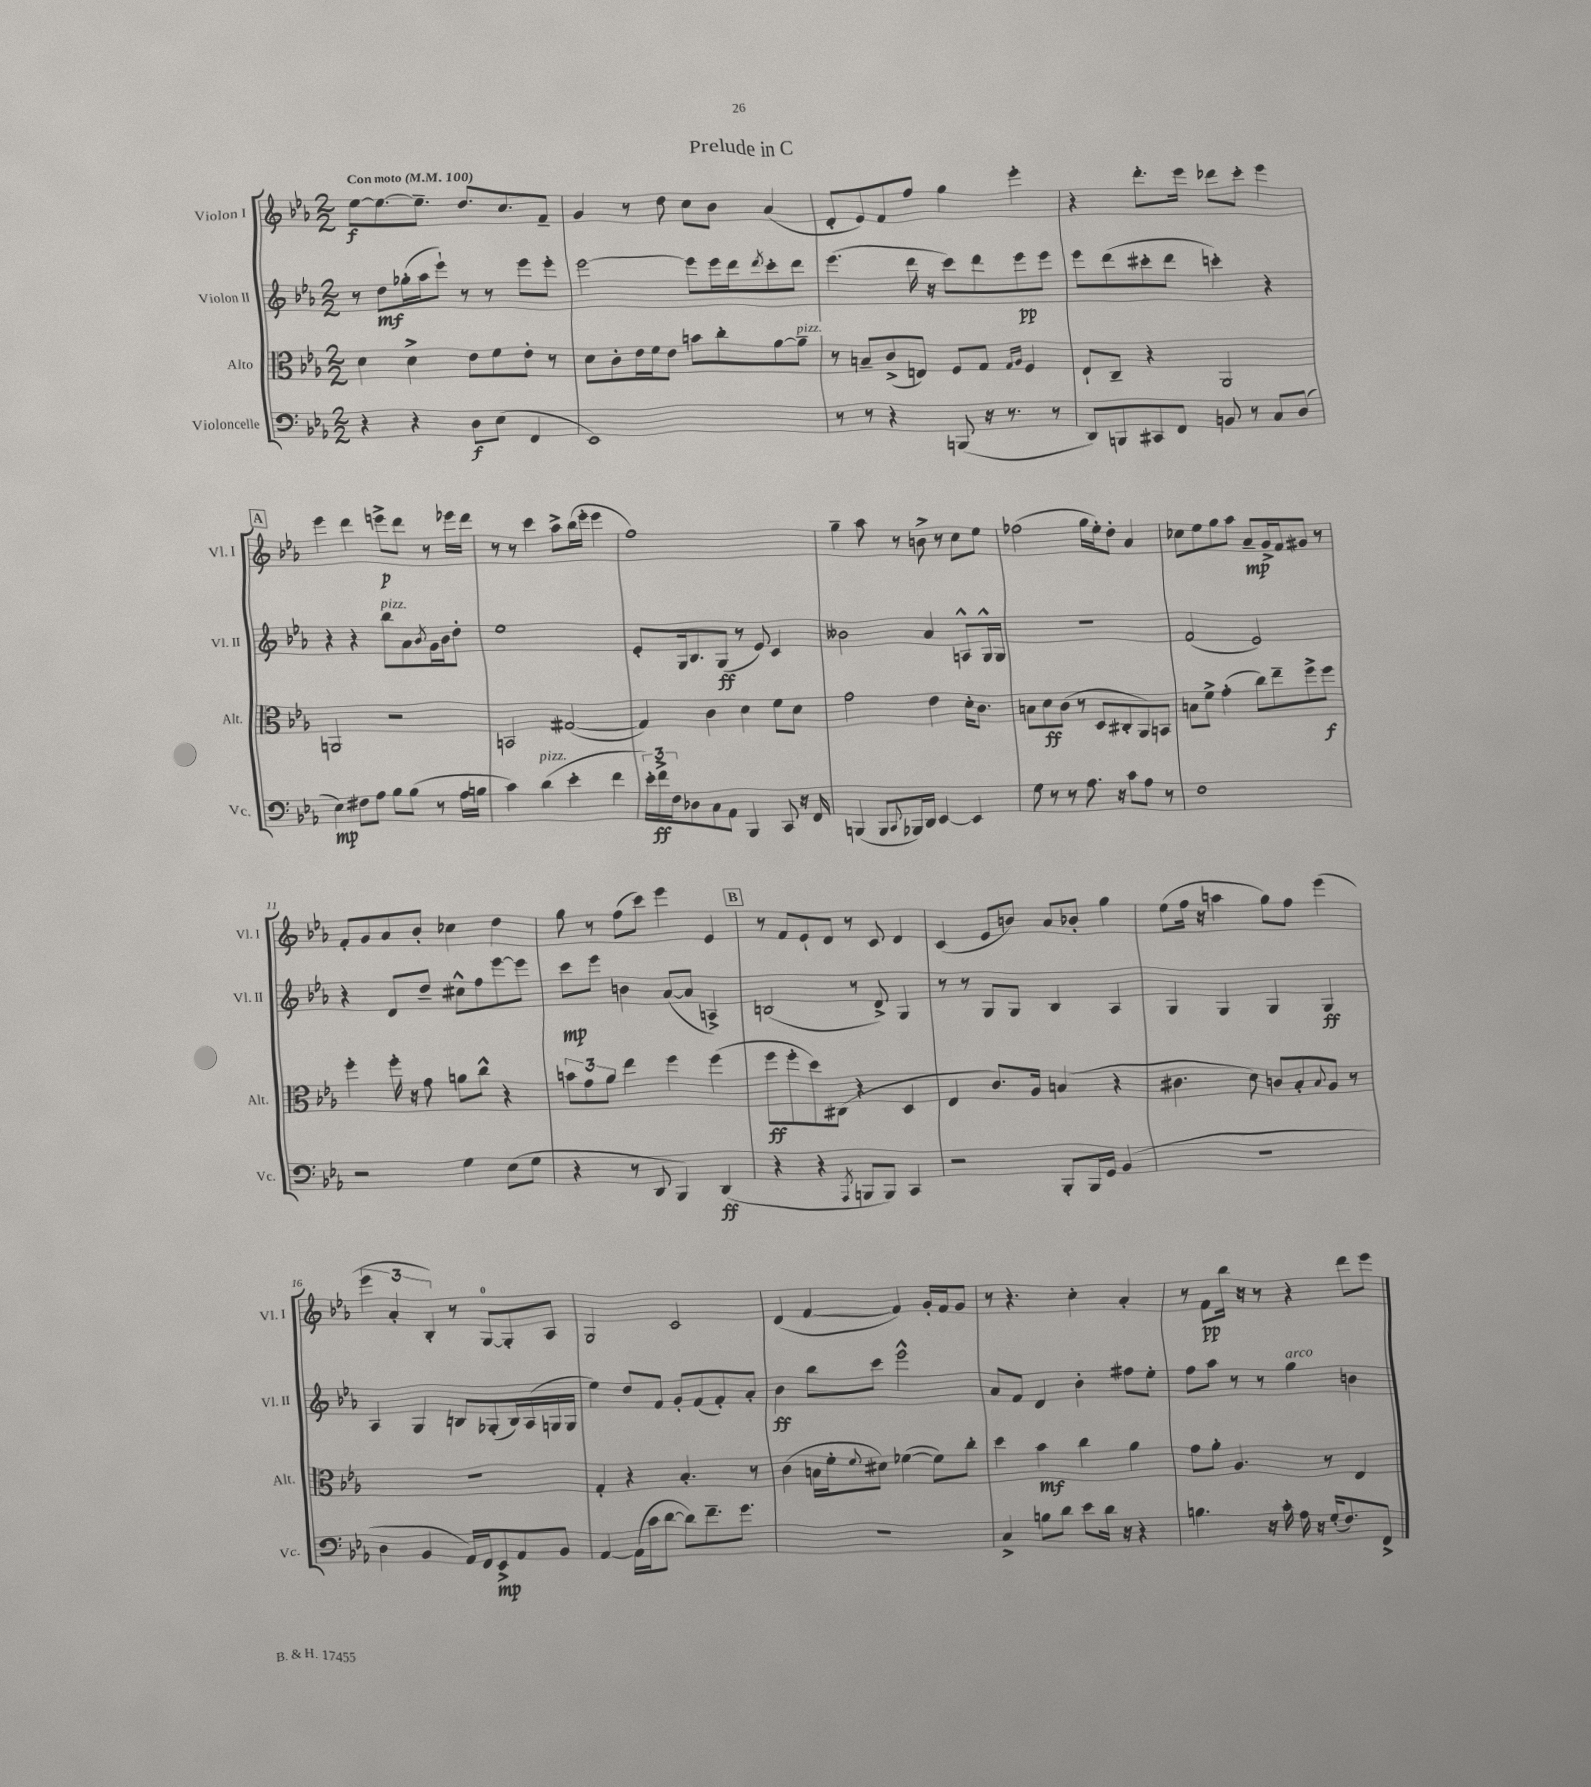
\header { title = "Prelude in C" }
<<
\new StaffGroup <<
\new Staff = "s0" \with { instrumentName = "Violon I" shortInstrumentName = "Vl. I" } {
    \clef treble \key ees \major \numericTimeSignature \time 2/2 \tempo "Con moto" 4 = 100
    ees''8~\f ees''8.~ ees''8.-- d''8. c''8. f'8-- |
    g'4 r8 d''8 c''8 bes'8 aes'4( |
    d'8-. ees'8) f'8 f''8 g''4 ees'''4-. |
    r4 d'''8.-. ees'''16 des'''8 c'''8-. ees'''4 |
    \mark \markup { \box "A" } ees'''4 d'''4 e'''8->\p d'''8 r8 ees'''16 d'''16 |
    r8 r8 c'''4 aes''8-> bes''16( ees'''16-. ees'''4 |
    f''1) |
    g''4-- aes''8 r8 b'8-> r8 c''8 ees''8 |
    fes''2( g''16 ees''16-.) d''8-. aes'4 |
    ces''8 ees''8 g''8 aes''8 aes'8--\mp g'16-> f'16 gis'8 r8 |
    f'8-. g'8 aes'8 bes'8-. ces''4 d''4 |
    g''8 r8 f''8( c'''8) ees'''4 ees'4 |
    \mark \markup { \box "B" } r8 f'8 ees'8-! d'8 r8 c'8 d'4 |
    c'4( ees'8 b'8) aes'8 bes'8-. g''4 |
    ees''8( f''16 r16 a''4 g''8) f''8 ees'''4( |
    \tuplet 3/2 { ees'''4 aes'4-. bes4-.) } r8 g8-0~ g8-. aes8 |
    g2 c'2 |
    d'4( f'4~ f'4) g'16-. f'16 g'8 |
    r8 r4. c''4-. aes'4-. |
    r8 f'8\pp bes''16 r16 r8 r4 d'''8 ees'''8 \bar "|." |
}
\new Staff = "s1" \with { instrumentName = "Violon II" shortInstrumentName = "Vl. II" } {
    \clef treble \key ees \major \numericTimeSignature \time 2/2
    r8 d''8\mf ges''16-.( aes''16 ees'''8-!) r8 r8 ees'''8 ees'''8-. |
    ees'''2~ ees'''8 ees'''16 d'''16 \acciaccatura { d'''8 } c'''8-. d'''8 |
    ees'''4.( d'''16 r16 c'''8) d'''8 ees'''8\pp ees'''8 |
    ees'''8 d'''8( cis'''8-. d'''8 c'''4-.) r4 |
    \mark \markup { \box "A" } r4 r4 bes''8^\markup { \italic "pizz." } aes'8 \acciaccatura { bes'8 } g'16 bes'16 d''8-. |
    ees''1 |
    ees'8-. g16 bes8. g8\ff( r8 ees'8) c'4 |
    beses'2 aes'4 a8-^ g16-^ g16 |
    R1 |
    f'2( ees'2) |
    r4 d'8 d''8-- cis''8-^ f''8 ees'''8~ ees'''8 |
    c'''8\mp ees'''8 b'4 aes'8~( aes'8 a4->) |
    \mark \markup { \box "B" } b2( r8 d'8->) g4 |
    r8 r8 g8 g8 bes4 aes4 |
    g4 g4 g4 g4\ff |
    aes4 g4 b8 ges8-.( b16) aes16( g16 g16 |
    ees''4) d''8 f'8 g'8-. f'8( f'8-.) aes'8-. |
    bes'4\ff bes''8 c'''8 ees'''2-^ |
    aes'8 f'8 d'4 bes'4-. fis''8 ees''8-. |
    f''8 aes''8 r8 r8 g''4^\markup { \italic "arco" } b'4 \bar "|." |
}
\new Staff = "s2" \with { instrumentName = "Alto" shortInstrumentName = "Alt." } {
    \clef alto \key ees \major \numericTimeSignature \time 2/2
    d'4 d'4-> ees'8 f'8 ees'8-. r8 |
    d'8 c'8-. ees'16 f'16 ees'8 b'8 c''8-. aes'8~ aes'8--^\markup { \italic "pizz." } |
    r8 b8-- c'8->( e8) f8 g8 \grace { g16 aes16 } f4 |
    ees8-! c8-- r4 aes,2 |
    \mark \markup { \box "A" } a,2 r2 |
    b,2 gis2~( |
    gis4) c'4 d'4 f'8 d'8 |
    g'2 ees'4 d'16-. c'8. |
    b8 d'8\ff c'8( r8 d8 cis8-. aes,8) b,8 |
    b8 f'8-> g'4-.( c''8) ees''8-- f''8-> f''8\f |
    f''4-. f''16-. r16 g'8 a'8 c''8-^ r4 |
    \tuplet 3/2 { b'8 g'8 aes'8 } ees''4 f''4 f''4( |
    \mark \markup { \box "B" } f''8\ff f''8-. d''8) cis8( r4 d4 |
    ees4 c'8.) aes16 b4( r4 |
    cis'4. d'8) c'8 bes8-. \appoggiatura { bes8 } aes8 r8 |
    R1 |
    g4-. r4 bes4.-. r8 |
    c'4( b16 f'16-. \appoggiatura { f'8 } dis'8) fes'4~( fes'8) c''8-. |
    d''4 bes'4\mf c''4 aes'4 |
    g'8 aes'8-. aes4. r8 ees4 \bar "|." |
}
\new Staff = "s3" \with { instrumentName = "Violoncelle" shortInstrumentName = "Vc." } {
    \clef bass \key ees \major \numericTimeSignature \time 2/2
    r4 r4 d8\f ees8( f,4 |
    ees,1) |
    r8 r8 r4 b,,8( r16 r8. r8 |
    d,8) b,,8 cis,8 f,8 b,8 r8 c8 d8( |
    \mark \markup { \box "A" } ees4\mp) fis8 aes8 bes8 bes8( r8 aes16 b16 |
    c'4) d'4^\markup { \italic "pizz." }( ees'4-. f'4 |
    \tuplet 3/2 { ees'16-.) f'16->\ff f16 } des8 c8 aes,8 bes,,4 c,8 r16 f,16 |
    b,,4( b,,8 \appoggiatura { c,8 } bes,,16) d,16 ees,4~ ees,4 |
    g8 r8 r8 aes8. r16 c'8 aes8 r8 |
    f1 |
    r2 g4 ees8( g8 |
    r4 r8 d,8 bes,,4) d,4\ff( |
    \mark \markup { \box "B" } r4 r4 \acciaccatura { aes,,8 } b,,8 b,,8) c,4 |
    r2 bes,,8-. bes,,16 g,16 bes,4( |
    R1 |
    d4 bes,4 aes,16) f,16 ees,8->\mp aes,8 bes,8 |
    aes,4~ aes,16( c'16 d'8~ d'8) f'8.-- g'8. |
    R1 |
    c4-> b8 d'8 ees'8 d'16 r16 r4 |
    b4. r16 c'16-. aes16 r16 g16-.( f8.) f,8-> \bar "|." |
}
>>
>>
